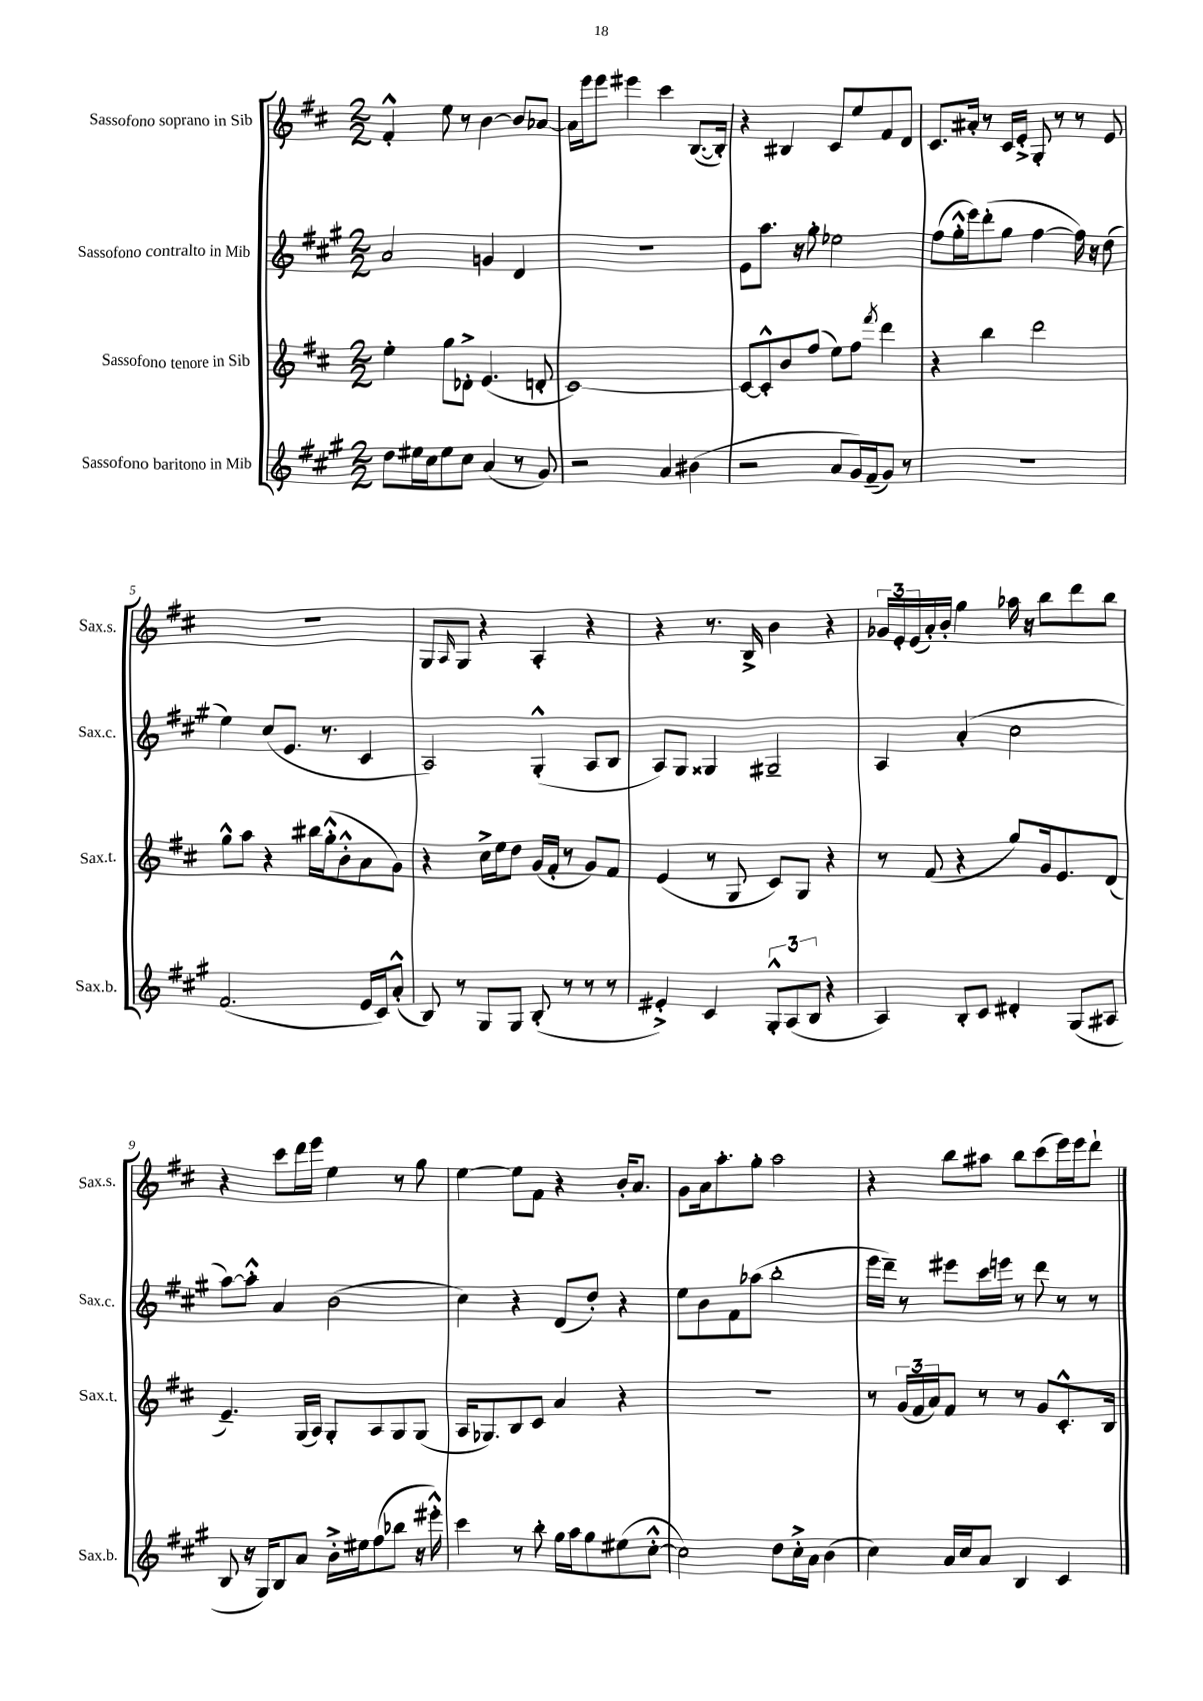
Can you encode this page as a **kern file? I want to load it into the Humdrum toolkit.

**kern	**kern	**kern	**kern
*staff4	*staff3	*staff2	*staff1
*clefG2	*clefG2	*clefG2	*clefG2
*k[f#c#g#]	*k[f#c#]	*k[f#c#g#]	*k[f#c#]
*M2/2	*M2/2	*M2/2	*M2/2
8dd\L	4ee'\	2a/	4f#'^^/
16ee#\L	.	.	.
16cc#\J	.	.	.
8ee#\	8gg\L	.	8ee\
8cc#\J	8d-'^\J	.	8r
(4a/	(4.e/	4g/	[4b\
8r	.	4d/	8b/]L
8g#/)	8d'/	.	[8a-/J
=	=	=	=
2r	[1c#)	1r	16a-\]LL
.	.	.	16eee\J
.	.	.	8eee\J
.	.	.	4eee#\
4a/	.	.	4ccc#\
(4b#\	.	.	([8.B/L
.	.	.	16B'/]Jk)
=	=	=	=
2r	8c#/_L	8e\L	4r
.	8c#'^^/]	8.aa\J	.
.	8b/	.	4B#/
.	.	16r	.
.	(8ff#/J	8gg#'\	.
8a/L	8ee\L)	2ee-\	8c#/L
16g#/L)	8ff#\J	.	8ee/
(16f#~/J	.	.	.
.	8qfff#/	.	.
8g#/J)	4ddd\	.	8f#/
8r	.	.	8d/J
=	=	=	=
1r	4r	(8ff#\L	8.c#/L
.	.	16gg#'^^\L	.
.	.	16eee\J)	16a#'/Jk
.	4bb\	(8ddd'\	8r
.	.	8gg#\J	16c#/LL
.	.	.	16e'^/JJ
.	2ddd\	[4ff#\	8G'/
.	.	.	8r
.	.	16ff#\])	8r
.	.	16r	.
.	.	(8dd\	8e/
=	=	=	=
(2.f#/	8gg^^\L	4ee\)	1r
.	8aa\J	.	.
.	4r	(8cc#/L	.
.	.	8.e/J	.
.	16bb#\LL	.	.
.	(16gg'^^\J	8.r	.
.	8b'^^\	.	.
16e/LL	8a\	4c#/	.
16c#/J)	.	.	.
(8a'^^/J	8g\J)	.	.
=	=	=	=
8B/)	4r	2A/)	8G/L
.	.	.	16qqA/
8r	.	.	8G/J
8G#/L	16cc#^\LL	.	4r
.	16ee\J	.	.
8G#/J	8dd\J	.	.
(8B'/	(16g/LL	(4G#'^^/	4A'/
.	16f#'/JJ	.	.
8r	8r	.	.
8r	8g/L)	8A/L	4r
8r	8f#/J	8B/J	.
=	=	=	=
4e#'^/)	(4e/	8A/L)	4r
.	.	8G#/J	.
4c#/	8r	4G##/	8.r
.	8G/	.	.
.	.	.	16B^/
12G#'^^/L	8c#/L)	2G#~/	4b\
(12A/	.	.	.
.	8G/J	.	.
12B/J	.	.	.
4r	4r	.	4r
=	=	=	=
4A/)	8r	4A/	24g-/LL
.	.	.	24e'/
.	.	.	(24e/
.	(8f#/	.	16a'/)
.	.	.	16b'/JJ
8B'/L	4r	(4a'/	4gg\
8c#/J	.	.	.
4d#'/	8gg/L)	2cc#\	16aa-\
.	.	.	16r
.	16g/k	.	8bb\L
.	8.e/	.	.
(8G#/L	.	.	8ddd\
8A#/J	(8d/J	.	8bb\J
=	=	=	=
8B/	4.e~/)	[8aa\L)	4r
16r	.	8aa'^^\]J	.
16G#/LK)	.	.	.
8B/	.	4a/	8ccc#\L
8a/J	(16G/LL	.	16ddd\L
.	16A/JJ)	.	16eee\JJ
16b'^\LL	8G'/L	(2b\	4ee\
16ee#\J	.	.	.
(8ff#\	8A/	.	.
8bb-\J	8G/	.	8r
16r	(8G/J	.	8gg\
16eee#'^^\)	.	.	.
=	=	=	=
4ccc#\	16A/LK	4cc#\)	[4ee\
.	8.G-/)	.	.
8r	8B/	4r	8ee\]L
8bb'\	8c#/J	.	8f#\J
16gg#\LL	4a/	(8d/L	4r
16aa\J	.	.	.
8gg#\	.	8dd'/J)	.
(8ee#\	4r	4r	16b'/LK
.	.	.	8.a/J
[8cc#'^^\J	.	.	.
=	=	=	=
2cc#\])	1r	8ee\L	8g\L
.	.	8b\	16a\k
.	.	.	8.aa'\
.	.	8f#\	.
.	.	(8aa-\J	8gg'\J
8dd\L	.	2bb'\	2aa\
16cc#'^\L	.	.	.
16a\JJ	.	.	.
(4b\	.	.	.
=	=	=	=
4cc#\)	8r	16eee\LL	4r
.	.	16ddd~\JJ)	.
.	(24g/LL	8r	.
.	24f#/	.	.
.	24a/J)	.	.
16a/LL	8f#/J	8eee#\L	8bb\L
16cc#/J	.	.	.
8a/J	8r	16ccc#\L	8aa#\J
.	.	16eee\JJ	.
4B/	8r	8r	8bb\L
.	8g/L	8ddd\	(8ccc#\
4c#/	8.c#'^^/	8r	16eee\L)
.	.	.	16eee\J
.	.	8r	8ddd`\J
.	16B/Jk	.	.
==	==	==	==
*-	*-	*-	*-
